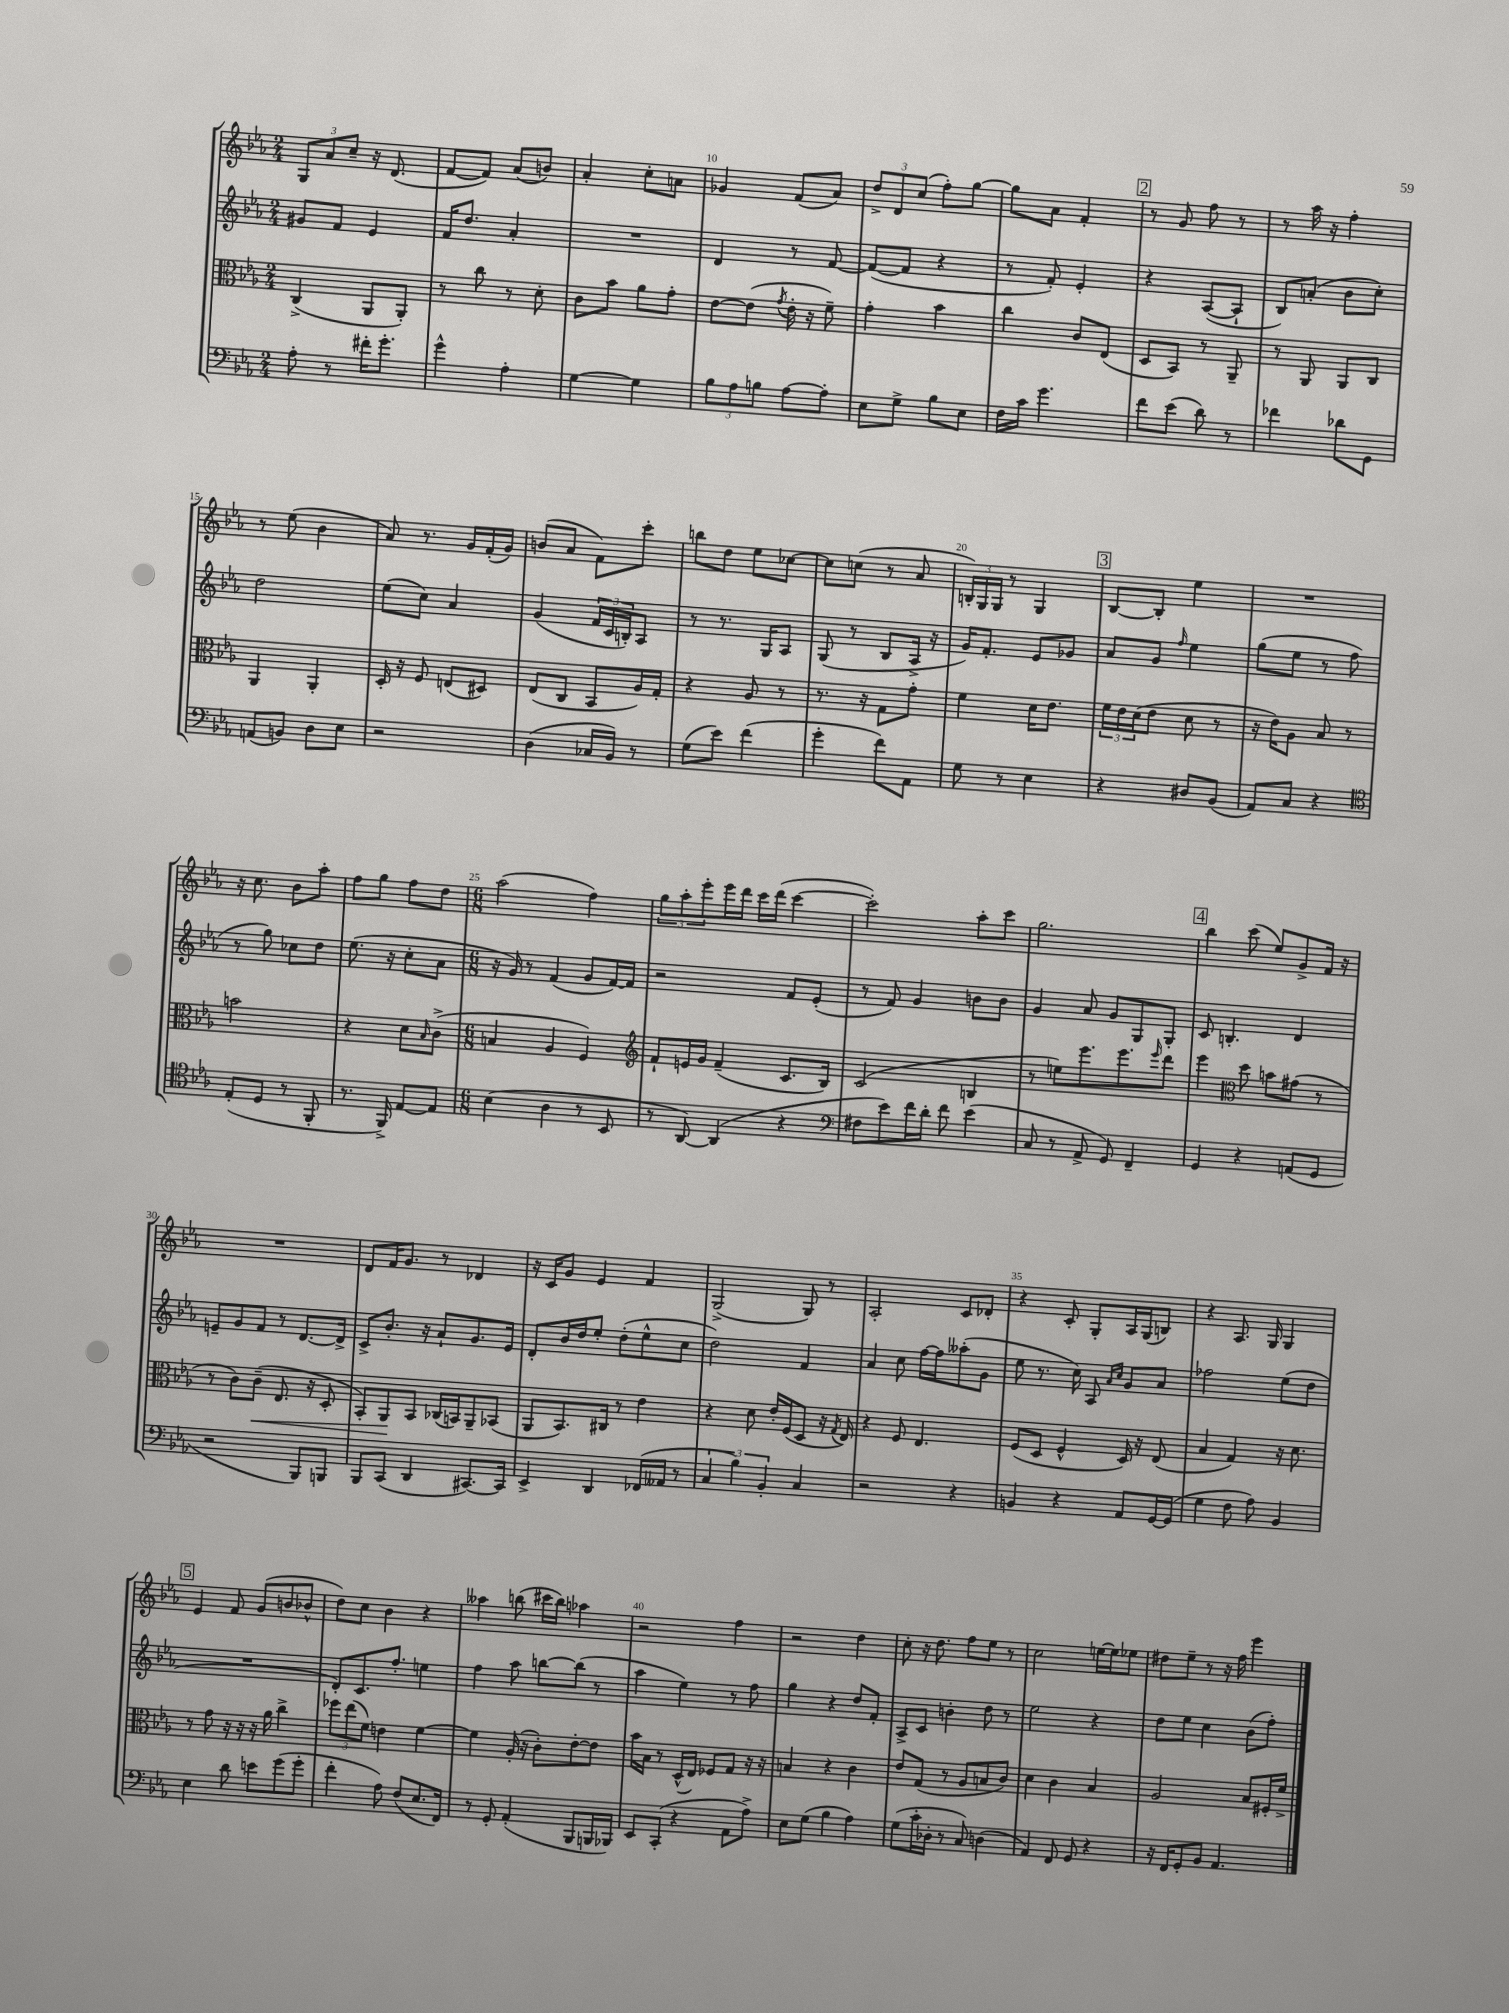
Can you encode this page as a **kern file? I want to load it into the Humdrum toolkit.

**kern	**kern	**kern	**kern
*staff4	*staff3	*staff2	*staff1
*clefF4	*clefC3	*clefG2	*clefG2
*k[b-e-a-]	*k[b-e-a-]	*k[b-e-a-]	*k[b-e-a-]
*M2/4	*M2/4	*M2/4	*M2/4
8A-'	(4C^	8g#	12G
.	.	.	12a-
8r	.	8f	.
.	.	.	12cc~
16f#'	8AA-	4e-	16r
8.g'	.	.	(8.d
.	8AA-')	.	.
=	=	=	=
4g^^	8r	16f	[8f
.	.	8.dd	.
.	8cc	.	8f])
4A-'	8r	4a-'	(8a-
.	8d'	.	8b)
=	=	=	=
[4G	8c	2r	4a-'
.	8b-	.	.
4G]	8a-	.	8cc'
.	8g'	.	8a
=	=	=	=
12B-	[8e-	4d	4g-
12A-	.	.	.
.	(8e-]	.	.
12B	.	.	.
.	8qg	.	.
[8A-	16e-'	8r	(8f
.	16r	.	.
8A-']	8f~)	[8f	8a-)
=	=	=	=
8E-	4g'	(8f_	12dd^
.	.	.	12d
8G^	.	8f]	.
.	.	.	(12cc
8B-	4b-	4r	8ff')
8E-	.	.	[8gg
=	=	=	=
16F	4cc	8r	8gg]
16c	.	.	.
4.g	.	8f')	8a-
.	8c	4e-'	4f'
.	(8E-	.	.
=	=	=	=
8f	8D	4r	8r
(8e-	8BB-)	.	8g
8d)	8r	([8A-	8ff
8r	8AA-~	8A-`]	8r
=	=	=	=
4f-	8r	8B-)	8r
.	8AA-	(8a'	16aa-
.	.	.	16r
8d-	8AA-	8b-	4ff'
8GG	8C	8cc')	.
=	=	=	=
(8AA	4AA-	2dd	8r
8BB)	.	.	(8ee-
8D	4AA-'	.	4b-
8E-	.	.	.
=	=	=	=
2r	16D'	(8ee-	8a-)
.	16r	.	.
.	8F	8cc)	8.r
.	(8E	4a-	.
.	.	.	16g
.	8D#)	.	(16f'
.	.	.	16g)
=	=	=	=
(4D	(8E-	(4g	(8b
.	8C	.	8a-
16C-	8BB-	24f	8f)
.	.	24c	.
16BB-)	.	.	.
.	.	24B')	.
8r	16A-)	8A-	8ccc'
.	16G'	.	.
=	=	=	=
(8G	4r	8r	8bb
8e-)	.	8.r	8dd
(4f	8A-	.	8ee-
.	.	16G	.
.	8r	8A-	[8cc-
=	=	=	=
4g'	8.r	(8G	8cc-]
.	.	8r	(8cc
.	16r	.	.
8f)	8G	8B-	8r
8AA-	8g'	16A-^	8a-
.	.	16r	.
=	=	=	=
8G	4f	16g)	24B')
.	.	.	24G
.	.	8.f'	.
.	.	.	24G
8r	.	.	8r
4E-	16d	8e-	4G
.	8.e-	.	.
.	.	8g-	.
=	=	=	=
4r	24f	8a-	[8B-
.	24e-	.	.
.	(24d	.	.
.	8e-	8g	8B-']
.	.	16qqff	.
8D#	8d	4ee-	4ee-
(8BB-	8r	.	.
=	=	=	=
8AA-)	16r	(8gg	2r
.	16e-)	.	.
8C	8A-	8ee-	.
4r	8B-	8r	.
.	8r	8ff	.
=	=	=	=
*clefC4	*	*	*
(8E-'	2b	8r	16r
.	.	.	8.cc
8D	.	8gg)	.
8r	.	8cc-	8b-
8FF'	.	8dd	8aa-'
=	=	=	=
8.r	4r	(8.ee-	8ff
.	.	.	8gg
16FF^)	.	16r	.
[8E-	8d	8cc'	8ff
.	16qqB-	.	.
8E-]	(8c^	8a-	8dd
=	=	=	=
*M6/8	*M6/8	*M6/8	*M6/8
(4B-	4B	16r	(2aa-
.	.	16g)	.
.	.	8r	.
4A-	4A-	(4f	.
8r	4F)	8g	4ff)
8BB-	.	[16f)	.
.	.	16f]	.
=	=	=	=
*	*clefG2	*	*
8r	8f`	2r	12gg
.	.	.	12aa-'
[8AA-)	16e	.	.
.	.	.	12eee-'
.	16g	.	.
(4AA-]	(4f~	.	16eee-
.	.	.	16ddd
.	.	.	16ccc
.	.	.	(16ddd
4r	8.c	8f	[4ccc
.	.	(8e-'	.
.	16B-)	.	.
=	=	=	=
*clefF4	*	*	*
8F#	(2c	8r	2ccc'])
8e-)	.	8f)	.
16f	.	4g	.
16d'	.	.	.
8f	.	.	.
(4e-	4B	8b	8aa-'
.	.	8b	8ccc
=	=	=	=
8C	8r	4g	2.gg
8r	8ee)	.	.
8AA-^	8.eee-	8a-	.
8GG)	.	8g	.
.	8.eee-	.	.
4FF~	.	8G	.
.	16qqeee-	.	.
.	8ddd	8G'	.
=	=	=	=
4GG	4eee-	8c	4bb-
.	.	4.B'	.
*	*clefC3	*	*
4r	8dd	.	(8ccc
.	8b	.	8ee-)
(8AA	(8g#	4d	8g^
8GG	8r	.	16f
.	.	.	16r
=	=	=	=
2r	8r	8e~	2.r
.	8c)	8g	.
.	(8c~	8f	.
.	8.E-	8r	.
8BBB-)	.	[8.d	.
.	16r	.	.
8BBB	8D'	.	.
.	.	16d^]	.
=	=	=	=
8BBB-	8BB-')	8c^	8d
(8CC	8AA-	8.b-'	16f
.	.	.	8.g
4DD	8BB-	.	.
.	.	16r	.
.	(16C-	8a-`	8r
.	16BB)	.	.
[8.CC#)	8AA-~	8.g	4d-
.	(8BB-	.	.
16CC#]	.	16e-	.
=	=	=	=
4EE-^	8AA-	8d'	16r
.	.	.	16c
.	8.BB-)	16b-	8g
.	.	16dd	.
4DD	.	8ee-'	4e-
.	16C#	.	.
.	8r	(8dd'	.
(16FF-	4e-	8ee-^^	4f
16AA--	.	.	.
8r	.	8cc	.
=	=	=	=
6C	4r	2dd)	(2G^
6B-)	.	.	.
.	8d	.	.
6BB-'	.	.	.
.	16e-'	.	.
.	(16F	.	.
4C	8D	4f	8G)
.	16r	.	8r
.	8qG	.	.
.	16E-)	.	.
=	=	=	=
2r	4r	4a-	2A-'
.	8F	8cc	.
.	4.E-	[16ff	.
.	.	16ff]	.
4r	.	(8aa--'	8c
.	.	8g	8d-'
=	=	=	=
4BB	(8F	8ee-	4r
.	8D	8.r	.
4r	4F^^	.	8c'
.	.	16cc)	.
.	.	8A-	8G'
.	.	16qqa-	.
.	.	16qqcc	.
8AA-	16D)	8g	16A-
.	16r	.	(16G
[16GG	(8E-	8a-	8B)
(16GG]	.	.	.
=	=	=	=
4G	4B-	2ff-	4r
8F	4G)	.	8.A-
8A-)	.	.	.
.	.	.	16G
4BB-	16r	(8ee-	4G
.	8.d	.	.
.	.	8dd	.
=	=	=	=
4E-	8r	2.r	4e-
.	8g	.	.
8d	16r	.	8f
.	16r	.	.
8e	16r	.	(8g
.	16a-	.	.
(8g	4cc^	.	8b
8g'	.	.	8b-^^
=	=	=	=
4f'	12ff-	8d')	8dd)
.	(12ee-	.	.
.	.	8.c	8cc
.	12f)	.	.
8A-)	4e	.	4b-
.	.	8.ff'	.
(8F	.	.	.
8.E-	[4f	4ee	4r
16FF)	.	.	.
=	=	=	=
8r	4f]	4ff	4aa--
8GG'	.	.	.
(4AA-'	(16A-'	8aa-	(8bb
.	16r	.	.
.	8c')	[8bb	16ccc#
.	.	.	16bb)
8BBB-	[8e-'	(8bb]	4aa-
16BBB	8e-]	8r	.
16BBB-)	.	.	.
=	=	=	=
8EE-	16b-	4aa-	2r
.	16B-	.	.
(8CC'	8r	.	.
4r	(16D^^	4ee-)	.
.	16E-)	.	.
.	8F-	.	.
8AA-	8G	8r	4ff
8A-^)	16r	8ff	.
.	16r	.	.
=	=	=	=
8E-	4B	4gg	2r
(8G	.	.	.
4B-	4r	4r	.
4A-)	4c	8dd	4dd
.	.	8f'	.
=	=	=	=
(8G	8e-	8A-^	8cc'
16c'	(8G	8c	16r
16D-'	.	.	8.dd
8r	8r	4b'	.
8C)	8A-	.	8ff
(4D	8B	8dd	8ee-
.	8c)	8r	8r
=	=	=	=
4AA-)	4d	2ee-	2cc
8FF	4c	.	.
8GG	.	.	.
4r	4B-	4r	[16ee
.	.	.	16ee]
.	.	.	8ee-
=	=	=	=
16r	2A-	8dd	8dd#
16FF	.	.	.
8GG'	.	8ee-	8ee-~
8BB-	.	4cc	8r
4.AA-	.	.	16r
.	.	.	16ff
.	8B-	(8b-	4eee-
.	16F#'	8ff')	.
.	16f^	.	.
==	==	==	==
*-	*-	*-	*-
